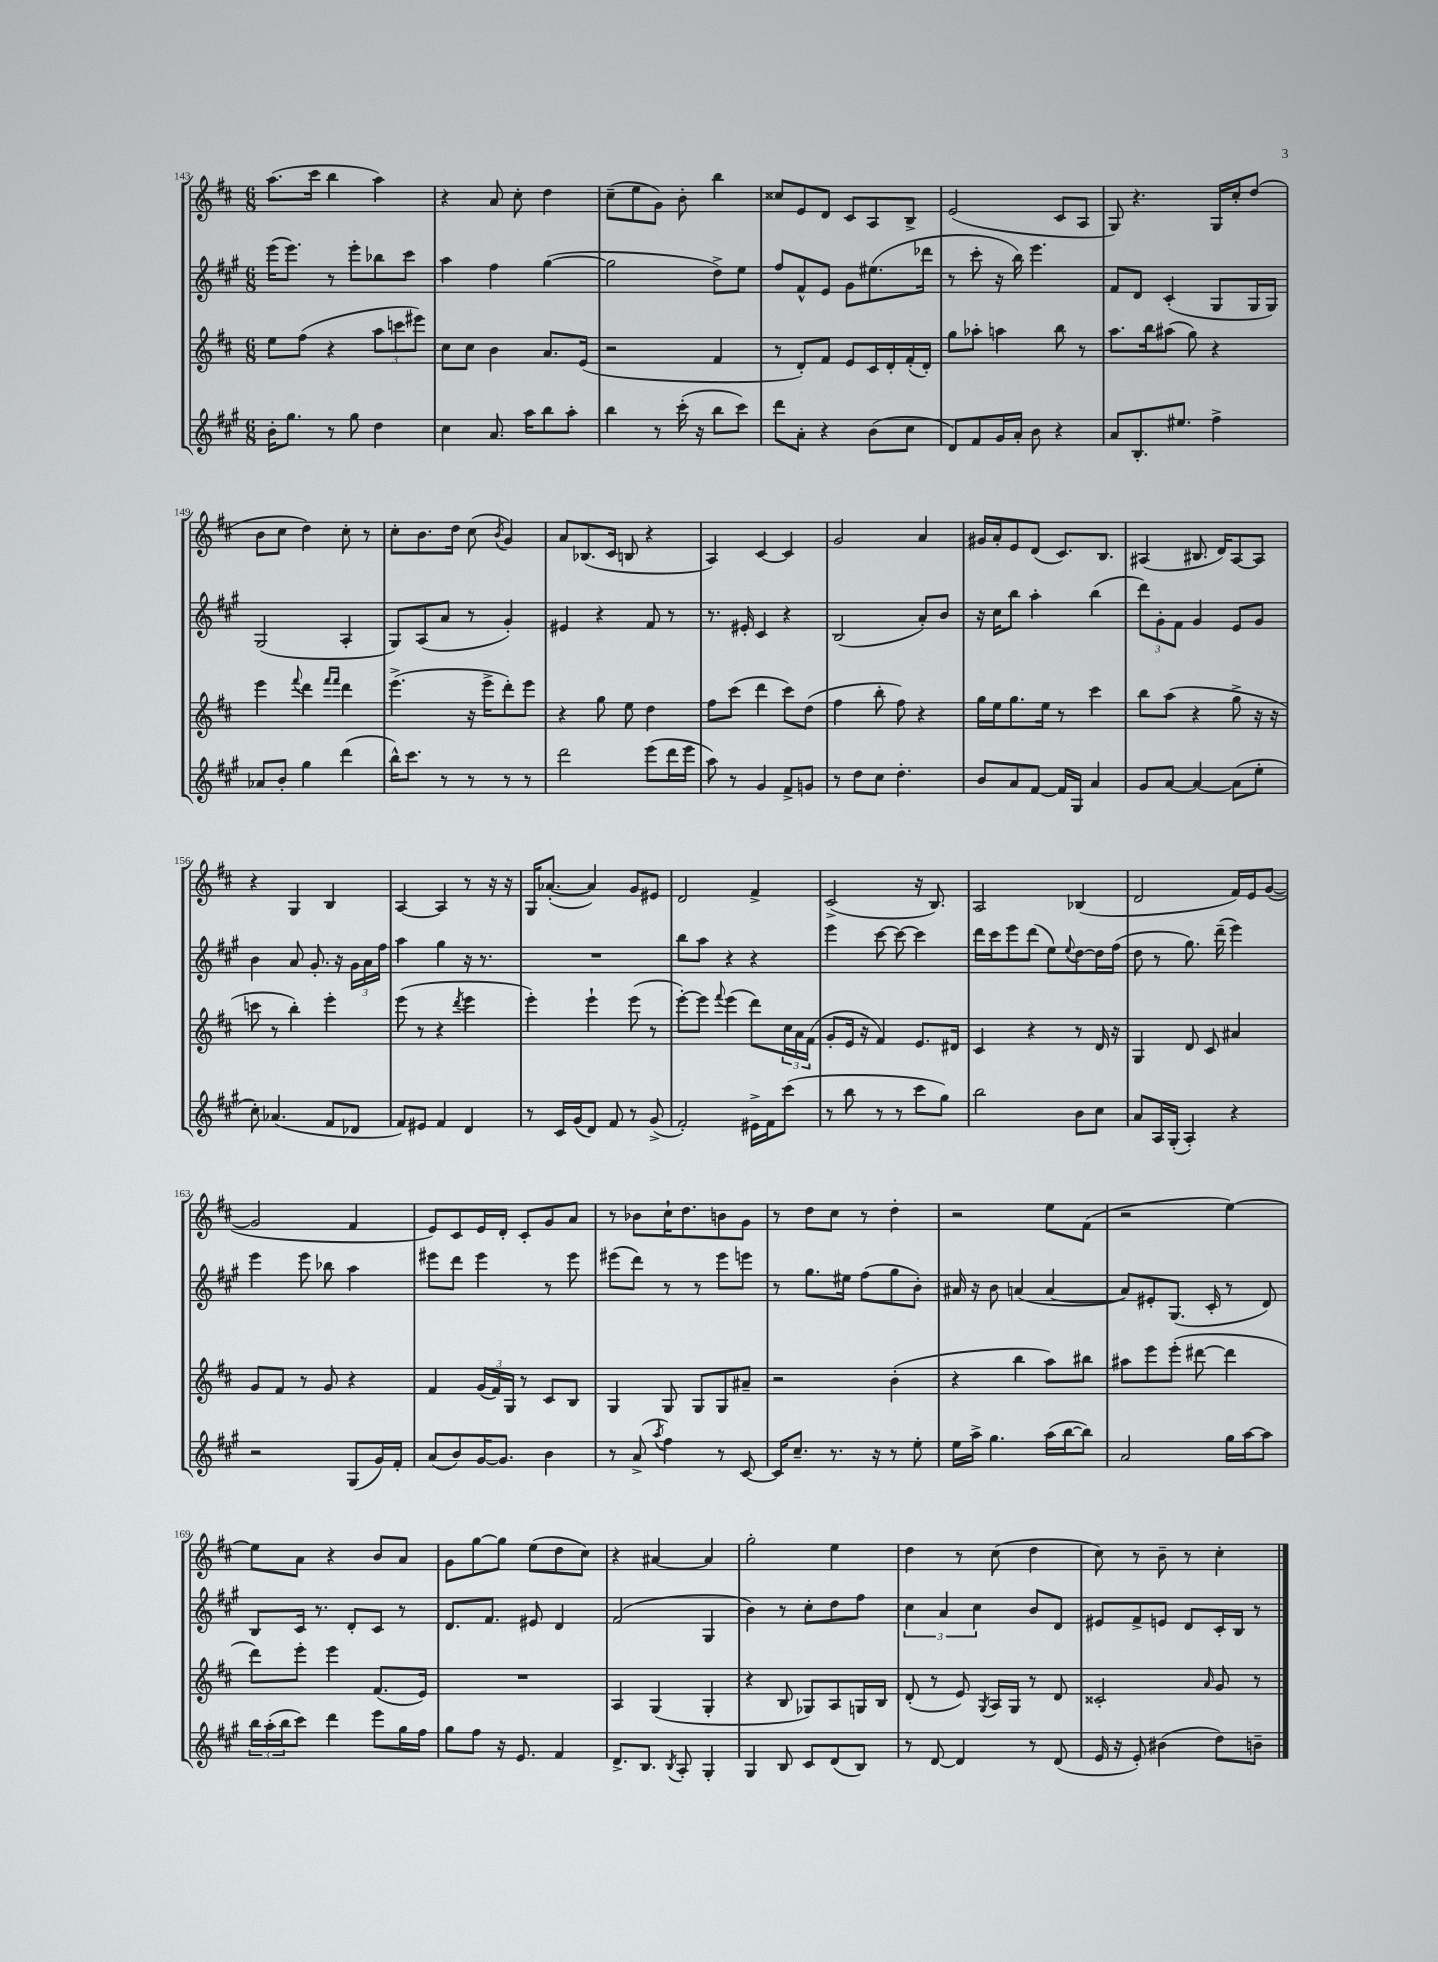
<<
\new StaffGroup <<
\new Staff = "s0" {
    \clef treble \key d \major \numericTimeSignature \time 6/8
    a''8.( cis'''16 b''4 a''4) |
    r4 a'8 cis''8-. d''4 |
    cis''8--( e''8 g'8) b'8-. b''4 |
    cisis''8 e'8 d'8 cis'8 a8 b8-> |
    e'2( cis'8 a8 |
    g8) r4. g16 cis''16-. d''8( |
    b'8 cis''8 d''4) cis''8-. r8 |
    cis''8-. b'8. d''16 cis''8( \acciaccatura { b'8 } g'4) |
    a'8 bes8.( cis'16 b8 r4 |
    a4) cis'4~ cis'4 |
    g'2 a'4 |
    gis'16 a'16-. e'8 d'8( cis'8.) b8. |
    ais4( bis8. d'16) ais8~ ais8 |
    r4 g4 b4 |
    a4~ a4 r8 r16 r16 |
    g16 aes'8.~-.( aes'4) g'8 eis'8 |
    d'2 fis'4-> |
    cis'2->( r16 b8.) |
    a2 bes4( |
    d'2 fis'16) e'16 g'8~( |
    g'2 fis'4 |
    e'8) cis'8 e'16 d'16-. cis'8-. g'8 a'8 |
    r8 bes'8 cis''16-! d''8. b'8 g'8 |
    r8 d''8 cis''8 r8 d''4-. |
    r2 e''8 fis'8( |
    r2 e''4~) |
    e''8 a'8 r4 b'8 a'8 |
    g'8 g''8~ g''8 e''8( d''8 cis''8) |
    r4 ais'4~ ais'4 |
    g''2-. e''4 |
    d''4 r8 cis''8( d''4 |
    cis''8) r8 b'8-- r8 cis''4-. \bar "|." |
}
\new Staff = "s1" {
    \clef treble \key a \major \numericTimeSignature \time 6/8
    e'''16( e'''8.) r8 e'''8-. bes''8 cis'''8 |
    a''4 fis''4 gis''4~( |
    gis''2 d''8->) e''8 |
    fis''8 fis'8-^ e'8 gis'8 eis''8.( des'''16 |
    r8 cis'''8-. r16 b''16) e'''4. |
    fis'8 d'8 cis'4-.( gis8 gis16 gis16) |
    gis2( a4-. |
    gis8) a8( a'8 r8 gis'4-.) |
    eis'4 r4 fis'8 r8 |
    r8. eis'16-. cis'4 r4 |
    b2( a'8-.) b'8 |
    r16 cis''16 b''8 a''4-. b''4( |
    \tuplet 3/2 { d'''8) gis'8-. fis'8 } gis'4 e'8 gis'8 |
    b'4 a'8 gis'8.-. r16 \tuplet 3/2 { gis'16 a'16 fis''16 } |
    a''4 gis''4 r16 r8. |
    R2. |
    b''8 a''8 r4 r4 |
    e'''4 cis'''8~ cis'''8~ cis'''4 |
    d'''16 cis'''16 e'''8 d'''8( e''8) \appoggiatura { e''8 } d''8~ d''16 fis''16( |
    d''8 r8 gis''8.) d'''16--( e'''4) |
    e'''4 e'''8 bes''8 a''4 |
    eis'''8 d'''8 eis'''4 r8 eis'''8 |
    eis'''8( d'''8) r8 r8 eis'''8 e'''8 |
    r8 gis''8. eis''16 fis''8( gis''8 b'8-.) |
    ais'16 r16 b'8 a'4( a'4~ |
    a'8) eis'8-. gis8.( cis'16-. r8 d'8) |
    b8 cis'16 r8. d'8-. cis'8 r8 |
    d'8. fis'8. eis'8 d'4 |
    fis'2( gis4 |
    b'4) r8 cis''8-. d''8 fis''8 |
    \tuplet 3/2 { cis''4 a'4 cis''4 } b'8 d'8 |
    eis'8 fis'8-> e'8 d'8 cis'16-. b16 r8 \bar "|." |
}
\new Staff = "s2" {
    \clef treble \key d \major \numericTimeSignature \time 6/8
    e''8 fis''8( r4 \tuplet 3/2 { a''8 c'''8 eis'''8) } |
    cis''8 cis''8 b'4 a'8. e'16( |
    r2 fis'4 |
    r8 d'8-.) fis'8 e'8 cis'16 d'16-. fis'16-.( d'16-.) |
    g''8 aes''8-. a''4 b''8 r8 |
    a''8. b''16 ais''8( g''8) r4 |
    e'''4 \appoggiatura { fis'''8 } d'''4 \grace { fis'''16 fis'''16 } d'''4 |
    e'''4.->( r16 e'''16-> d'''8-.) e'''8 |
    r4 g''8 e''8 d''4 |
    fis''8 cis'''8( d'''4 cis'''8) d''8( |
    fis''4 b''8-. fis''8) r4 |
    g''16 e''16 g''8. e''16 r8 cis'''4 |
    b''8 a''8( r4 g''8-> r16 r16 |
    c'''8 r8 b''4-.) e'''4-. |
    e'''8( r8 r4 \acciaccatura { d'''8 } e'''4 |
    e'''4-.) e'''4-! e'''8( r8 |
    e'''8~-.) e'''8 \appoggiatura { fis'''8 } e'''4( d'''8) \tuplet 3/2 { cis''16 a'16 fis'16( } |
    g'8-. e'16 r16 fis'4) e'8. dis'16 |
    cis'4 r4 r8 d'16 r16 |
    g4 d'8 cis'8 ais'4 |
    g'8 fis'8 r8 g'8 r4 |
    fis'4 \tuplet 3/2 { g'16( fis'16) g16 } r8 cis'8 b8 |
    g4 g8 g8 g8 ais'8-- |
    r2 b'4-.( |
    r4 b''4 a''8) bis''8 |
    ais''8 e'''8 e'''8-.( dis'''8~ dis'''4 |
    d'''8) e'''8-. e'''4 fis'8.( e'16) |
    R2. |
    a4 g4( g4-. |
    r4 b8 ges8) a8 g16 b16 |
    d'8-.( r8 e'8) \acciaccatura { g8 } a16 g16 r8 d'8 |
    cisis'2-. \grace { a'16 } g'8 r8 \bar "|." |
}
\new Staff = "s3" {
    \clef treble \key a \major \numericTimeSignature \time 6/8
    b'16-. gis''8. r8 gis''8 d''4 |
    cis''4 a'8. a''16 b''8 a''8-. |
    b''4 r8 cis'''16-.( r16 b''8 cis'''8) |
    d'''8 a'8-. r4 b'8( cis''8 |
    d'8) fis'8 gis'16 a'16-. b'8 r4 |
    a'8 b8.-. eis''8. fis''4-> |
    aes'8 b'8-. gis''4 d'''4( |
    b''16-^) cis'''8. r8 r8 r8 r8 |
    d'''2 e'''8( d'''16 e'''16 |
    a''8) r8 gis'4 fis'8-> g'8 |
    r8 d''8 cis''8 d''4.-. |
    b'8 a'8 fis'8~ fis'16 gis16 a'4 |
    gis'8 a'8~ a'4~ a'8( e''8-. |
    cis''8-.) aes'4.( fis'8 des'8 |
    fis'8) eis'8 fis'4 d'4 |
    r8 cis'16 gis'16( d'8) fis'8 r8 gis'8->( |
    fis'2-.) eis'16-> fis'16 cis'''8( |
    r8 b''8 r8 r8 cis'''8 gis''8) |
    b''2 b'8 cis''8 |
    a'8 a16 gis16-.( a4-.) r4 |
    r2 gis8( gis'16) fis'16-. |
    a'8( b'8) gis'16~ gis'8. b'4 |
    r8 a'8->( \acciaccatura { a''8 } fis''4) r8 cis'8~ |
    cis'16 cis''8.-- r8. r16 r8 e''8-. |
    e''16 a''16-> gis''4. a''16( b''16~ b''8) |
    a'2 gis''16 a''16~ a''8 |
    \tuplet 3/2 { b''16 a''16-.( b''16 } cis'''8) d'''4 e'''8 gis''16 fis''16 |
    gis''8 fis''8 r16 e'8. fis'4 |
    d'8.-> b8. \acciaccatura { b8 } a8-. gis4-. |
    gis4 b8 cis'8 d'8( b8) |
    r8 d'8~ d'4 r8 d'8( |
    e'16 r16 e'8-.) bis'4( d''8) b'8-- \bar "|." |
}
>>
>>
\layout { \context { \Score currentBarNumber = #143 } }
